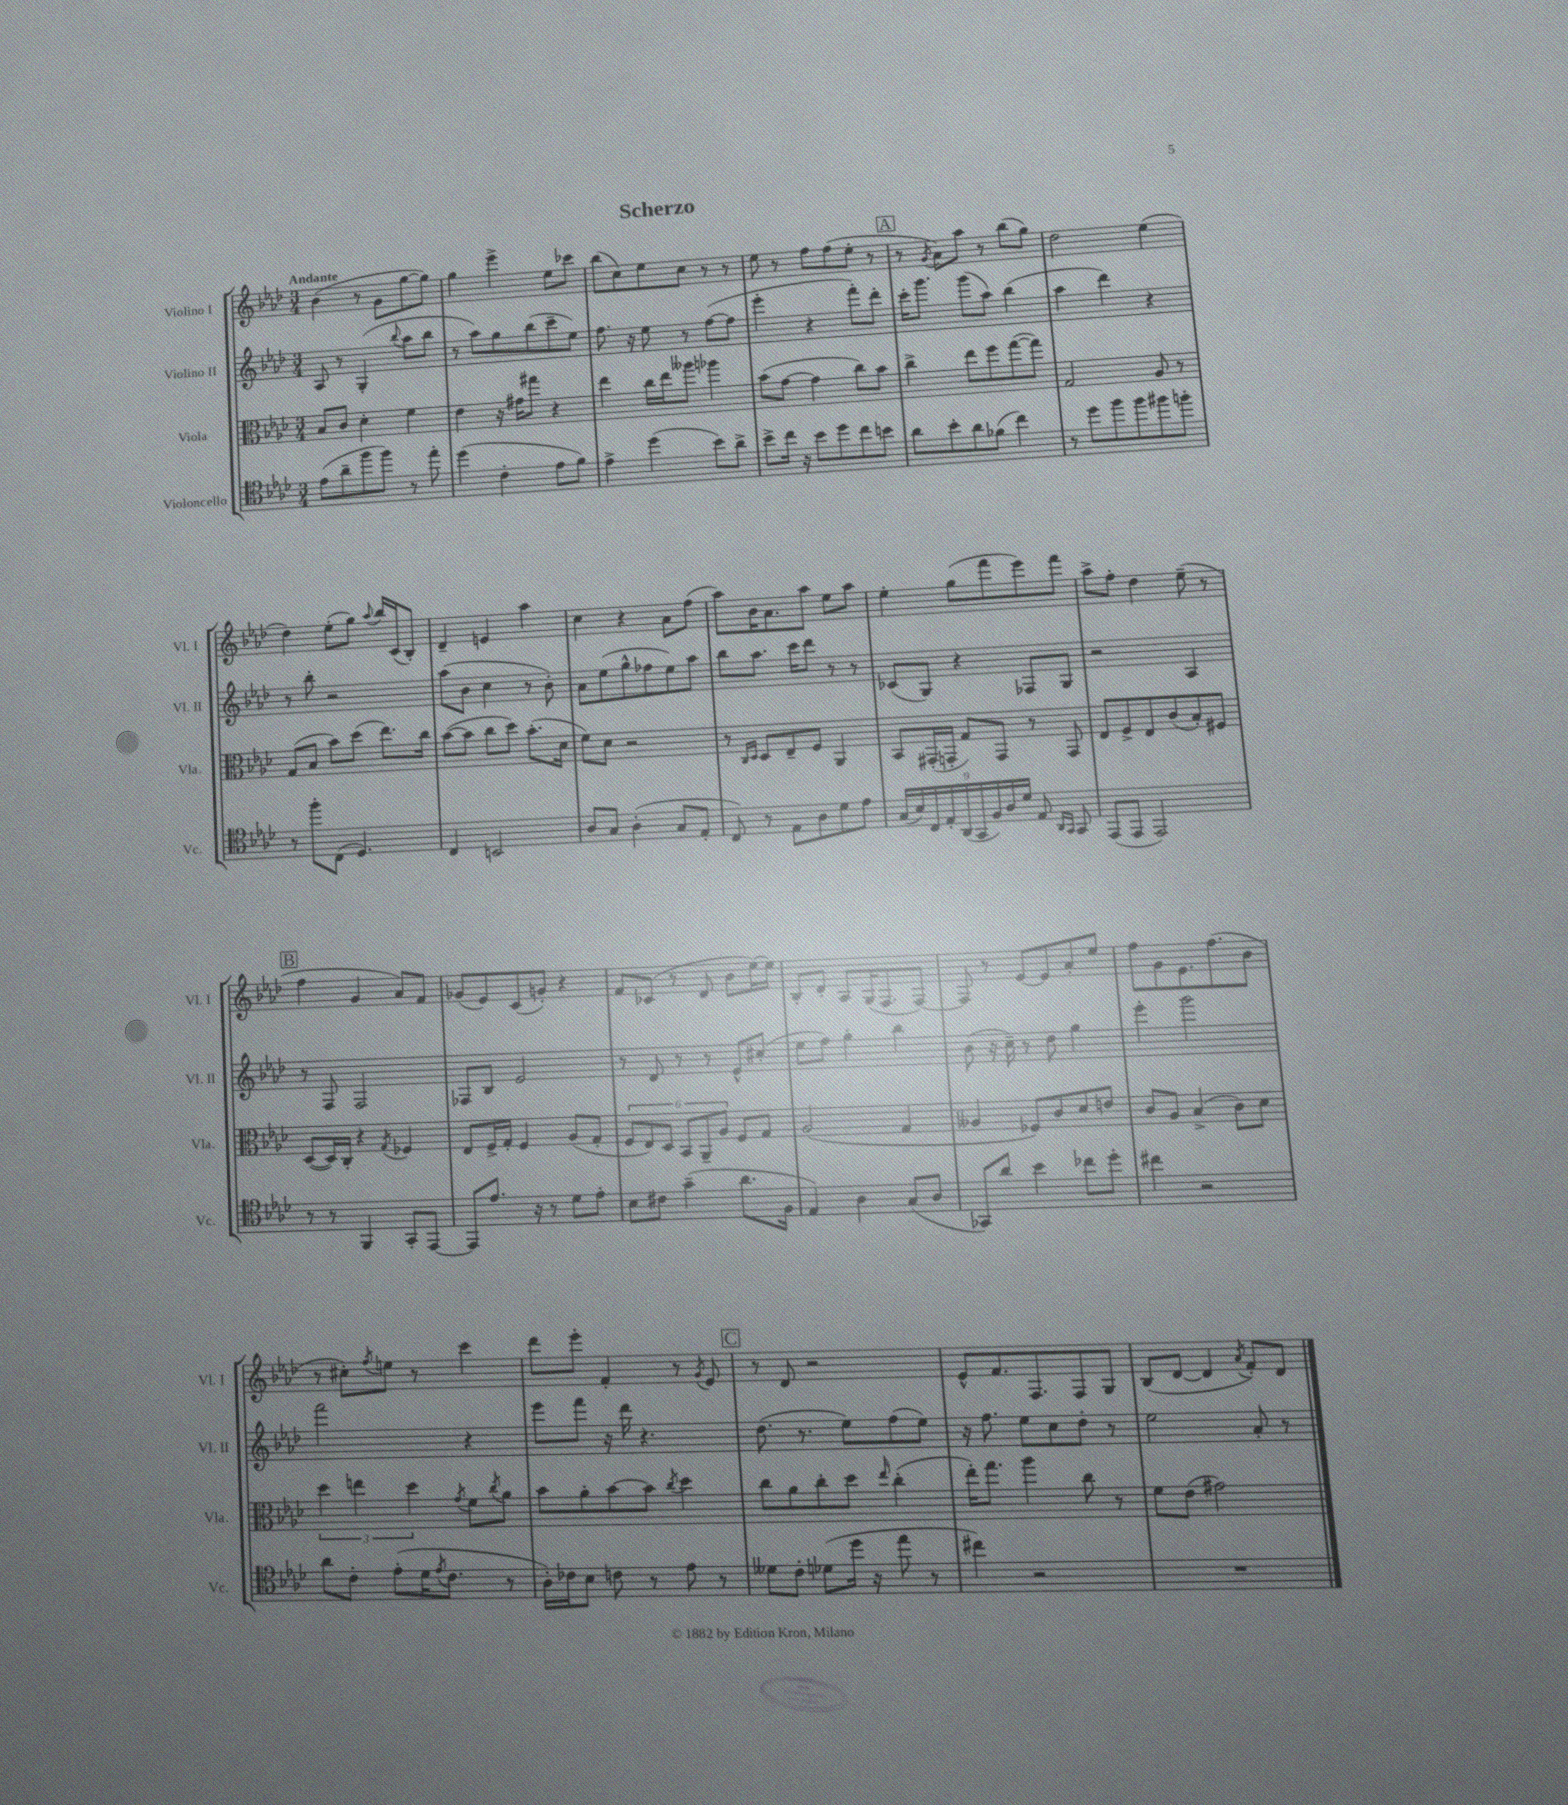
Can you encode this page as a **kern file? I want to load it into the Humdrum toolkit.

**kern	**kern	**kern	**kern
*staff4	*staff3	*staff2	*staff1
*clefC4	*clefC3	*clefG2	*clefG2
*k[b-e-a-d-]	*k[b-e-a-d-]	*k[b-e-a-d-]	*k[b-e-a-d-]
*M3/4	*M3/4	*M3/4	*M3/4
(8e-	8B-	8A-	(4b-
8a-~	8c	8r	.
8ff	4d-'	(4G'	8r
8ff)	.	.	8g
.	.	8qqbb-	.
8r	4f	8aa-	[8gg
8ee-'	.	8bb-	8gg])
=	=	=	=
(4dd-	4e-	8r	4gg
.	.	8aa-)	.
4c'	16r	8gg	4eee-^
.	16g#	.	.
.	8gg#	(8bb-	.
8e-	4r	8ccc~	8ee-
8f)	.	8ee-)	8ccc-
=	=	=	=
4e-^	4ee-	8.ff	(8bb-
.	.	.	8cc)
.	.	16r	.
(4dd-	16cc	8ee-	8ee-
.	16ee-	.	.
.	8aa--	8r	8cc
8b-)	4aa-	([8ff	8r
8a-^	.	8ff]	8r
=	=	=	=
8b-^	(8b-	4eee-'	8ee-
16cc	[8g	.	8r
16r	.	.	.
8b-	4g]	4r	8ff
8dd-	.	.	(8ff
8cc	8cc)	8fff')	8ee-'
8b	8b-	8ddd-'	8r
=	=	=	=
8a-	4cc^	16ccc'	8r
.	.	8.ggg	.
.	.	.	8qg
8b-'	.	.	8a-)
8a-	8ee-	(8ggg	8aa-
(8f-	8ff	8aa-)	8r
4cc)	([8gg	(4bb-	(8bb-
.	8gg])	.	8gg)
=	=	=	=
8r	2G	4aa-	2dd-
8dd-	.	.	.
8ff	.	4ddd-)	.
8ff	.	.	.
8ff#	8A-	4r	(4ee-
8ff'	8r	.	.
=	=	=	=
8r	(8G	8r	4dd-)
8ff'	8B-	8bb-'	.
(8C	8b-)	2r	(8ee-'
4.D-)	(8dd-	.	8gg)
.	.	.	8qqaa-
.	8.ee-)	.	16bb-
.	.	.	(16c
.	.	.	8B-')
.	16cc	.	.
=	=	=	=
4C	([8b-	(8aa-	4d-~
.	8b-]	8b-	.
2BB	8cc	4cc	4e
.	8dd-)	.	.
.	(8.b-'	8r	4aa-
.	.	8b-')	.
.	16d-	.	.
=	=	=	=
8A-	8f)	8a-	4cc
8G	8d-	(8ee-	.
(4A-'	2r	8gg^^	4r
.	.	8ff-	.
8G	.	8ee-)	8a-
8E-'	.	8aa-	(8ff
=	=	=	=
8C)	8r	8bb-	8aa-)
.	16qqC	.	.
.	16qqD-	.	.
8r	8D-	8.aa-	16b-
.	.	.	8.a-
8E-	8E-~	.	.
.	.	16ccc	.
8A-	8F	8ddd-	8aa-
8d-	4AA-	8r	8ee-
8e-	.	8r	8aa-
=	=	=	=
(18G	8BB-	(8c-	4ee-'
18B-)	.	.	.
18C	.	.	.
.	(16GG#'	8G)	.
18E-'	.	.	.
.	16GG'	.	.
(18AA-	.	.	.
.	8G)	4r	(8gg
18GG	.	.	.
18F)	.	.	.
.	8GG	.	8fff
18A-	.	.	.
18d-	.	.	.
8E-	8r	8F-	8eee-)
16qqAA-	.	.	.
16qqGG	.	.	.
8GG	8GG	8G	8fff
=	=	=	=
(8EE-	8E-	2r	8aa-^
8EE-	8F^	.	8ff'
2EE-)	8E-	.	4dd-
.	(8c	.	.
.	8B-')	4A-	(8ee-~
.	8F#	.	8r
=	=	=	=
8r	([8D-	8r	4ff
8r	16D-])	8F	.
.	16C'	.	.
4FF	4r	2F	4g
.	8qG	.	.
8GG'	4F-	.	8a-)
[8EE-	.	.	8f
=	=	=	=
8EE-]	8E-	8F-	(8g-
8.e-	16F^	8B-	8e-)
.	16G'	.	.
.	4F	2e-	(8c
16r	.	.	.
8r	.	.	8g')
8d-	(8A-	.	4r
8e-'	8G'	.	.
=	=	=	=
8B-	12F	8r	8f
.	12E-)	.	.
8c#	.	8d-	(8c-
.	12D-	.	.
(4g~	12BB-	8r	8r
.	12AA-~	.	.
.	.	8r	8d-
.	12A-	.	.
8.a-	8F	8e-^^	8b-
.	8G	(8cc#'	[16ee-)
16F	.	.	16ee-]
=	=	=	=
4E-)	(2A-	8ee-	8B-'
.	.	8ff)	8d-'
4A-	.	4gg'	8A-
.	.	.	(16G
.	.	.	8.F
(8G	4G	4bb-	.
8A-	.	.	[8F)
=	=	=	=
8GG-)	4A--	(8b-	8F]
8a-	.	16r	8r
.	.	16cc~)	.
4b-	8F-)	8r	[8e-
.	8c	8dd-	8e-]
8cc-	8d-	4gg	8a-'
8dd-'	8e	.	8ee-
=	=	=	=
4cc#	8c	4eee-'	8ff
.	8A-	.	8g
2r	(4B-^	2ggg	8.e-
.	.	.	(8.ff
.	8c)	.	.
.	8d-	.	8b-
=	=	=	=
8a-	6dd-	2fff	8r
8c'	.	.	8cc#')
.	6ee	.	.
.	.	.	8qff
(8e-'	.	.	8ee
.	6dd-	.	.
16d-	.	.	8r
8qe-	.	.	.
8.c	.	.	.
.	8qg	.	.
.	8f	4r	4ccc
.	8qcc	.	.
8r	8a-	.	.
=	=	=	=
16A-')	8b-	8eee-	8ddd-
16c-	.	.	.
8B-	8a-'	8fff	8eee-'
8c	[8b-	16r	4f'
.	.	16ddd-	.
8r	8b-]	4.r	.
.	8qcc	.	.
8e-	4dd-	.	8r
.	.	.	8qg
8r	.	.	8e-
=	=	=	=
8d--	8cc	(8.dd-	8r
8c'	8a-	.	8d-
.	.	8.r	.
(8d-	8cc'	.	2r
16dd-	8dd-	8ee-)	.
16r	.	.	.
.	16qqee-	.	.
8ee-	(4cc'	(8ff	.
8r	.	8ee-)	.
=	=	=	=
4cc#)	16ee-')	16r	8e-^^
.	8.gg	8.ff	.
.	.	.	8.f
2r	4aa-	8ee-	.
.	.	.	8.F
.	.	8cc	.
.	8cc	8dd-'	8F
.	8r	8r	8G
=	=	=	=
2.r	8f	2ee-	(8B-
.	(8e-	.	[8d-
.	2g#)	.	4d-]
.	.	.	8qa-
.	.	8a-'	8f')
.	.	8r	8d-
==	==	==	==
*-	*-	*-	*-
